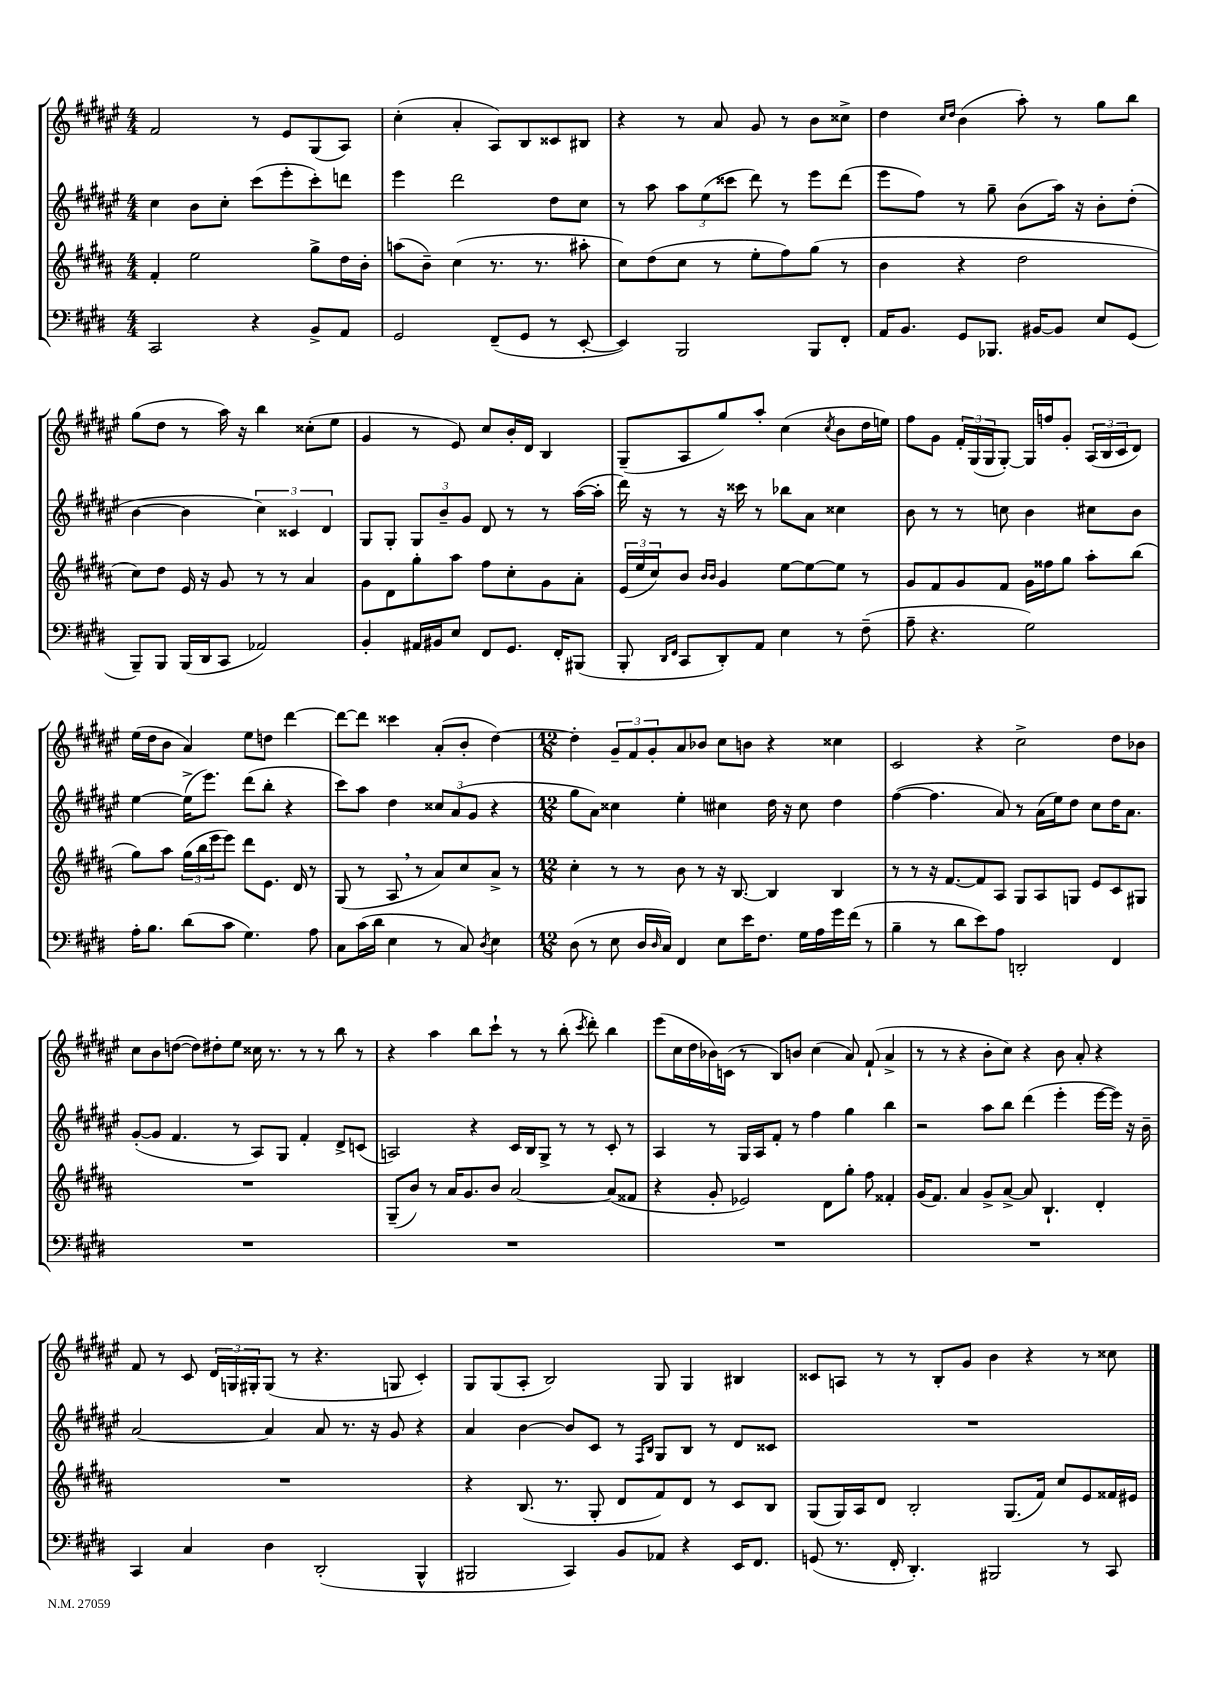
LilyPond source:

<<
\new StaffGroup <<
\new Staff = "s0" {
    \clef treble \key fis \major \numericTimeSignature \time 4/4
    fis'2 r8 eis'8 gis8( ais8) |
    cis''4-.( ais'4-. ais8) b8 cisis'8 bis8 |
    r4 r8 ais'8 gis'8 r8 b'8 cisis''8-> |
    dis''4 \grace { cis''16 dis''16 } b'4( ais''8-.) r8 gis''8 b''8 |
    gis''8( dis''8 r8 ais''16) r16 b''4 cisis''8-.( eis''8 |
    gis'4 r8 eis'8) cis''8 b'16-. dis'16 b4 |
    gis8--( ais8 gis''8) ais''8-. cis''4( \acciaccatura { cis''8 } b'8 dis''16 e''16) |
    fis''8 gis'8 \tuplet 3/2 { fis'16-. gis16( gis16 } gis8~-.) gis16 f''16 gis'8-. \tuplet 3/2 { ais16( b16 cis'16 } dis'8) |
    eis''16( dis''16 b'8 ais'4) eis''8 d''8 dis'''4~ |
    dis'''8~ dis'''8 cisis'''4 ais'8-.( b'8-. dis''4~) |
    \numericTimeSignature \time 12/8 dis''4-. \tuplet 3/2 { gis'8-- fis'8 gis'8-. } ais'8 bes'8 cis''8 b'8 r4 cisis''4 |
    cis'2 r4 cis''2-> dis''8 bes'8 |
    cis''8 b'8 d''8~( d''8) dis''8-. eis''8 cisis''16 r8. r8 r8 b''8 r8 |
    r4 ais''4 b''8 cis'''8-! r8 r8 b''8-.( \acciaccatura { cis'''8 } dis'''8-.) b''4 |
    eis'''8( cis''16 dis''16 bes'16) c'16( r8 b8) b'8 cis''4( ais'8) fis'8-!( ais'4-> |
    r8 r8 r4 b'8-. cis''8) r4 b'8 ais'8-. r4 |
    fis'8 r8 cis'8 \tuplet 3/2 { dis'16 g16 gis16-. } gis8( r8 r4. g8 cis'4-.) |
    gis8 gis8( ais8-. b2) gis8 gis4 bis4 |
    cisis'8 a8 r8 r8 b8-. gis'8 b'4 r4 r8 cisis''8 \bar "|." |
}
\new Staff = "s1" {
    \clef treble \key fis \major \numericTimeSignature \time 4/4
    cis''4 b'8 cis''8-. cis'''8( eis'''8-. cis'''8-.) d'''8 |
    eis'''4 dis'''2 dis''8 cis''8 |
    r8 ais''8 \tuplet 3/2 { ais''8 eis''8( cisis'''8 } dis'''8) r8 eis'''8 dis'''8( |
    eis'''8 fis''8) r8 gis''8-- b'8( ais''16) r16 b'8-. dis''8-.( |
    b'4~ b'4 \tuplet 3/2 { cis''4) cisis'4 dis'4 } |
    gis8 gis8-. \tuplet 3/2 { gis8 b'8-- gis'8 } dis'8 r8 r8 ais''16~( ais''16-. |
    dis'''16) r16 r8 r16 cisis'''16 r8 bes''8 ais'8 cisis''4 |
    b'8 r8 r8 c''8 b'4 cis''8 b'8 |
    eis''4~ eis''16->( eis'''8.) dis'''8( b''8-. r4 |
    cis'''8) ais''8 dis''4 \tuplet 3/2 { cisis''8 ais'8( gis'8 } r4 |
    \numericTimeSignature \time 12/8 gis''8 ais'8) cisis''4 eis''4-. cis''4 dis''16 r16 cis''8 dis''4 |
    fis''4~( fis''4. ais'8) r8 ais'16( eis''16) dis''8 cis''8 dis''16 ais'8. |
    gis'8~-.( gis'8 fis'4. r8 ais8) gis8 fis'4-. dis'8-> c'8( |
    a2) r4 cis'16 b16 gis8-> r8 r8 cis'8-. r8 |
    ais4 r8 gis16 ais16 fis'8-. r8 fis''4 gis''4 b''4 |
    r2 ais''8 b''8 dis'''4( eis'''4-. eis'''16~ eis'''16) r16 b'16-- |
    ais'2~ ais'4 ais'8 r8. r16 gis'8 r4 |
    ais'4 b'4~ b'8 cis'8 r8 \grace { fis16 b16 } gis8 b8 r8 dis'8 cisis'8 |
    R1. \bar "|." |
}
\new Staff = "s2" {
    \clef treble \key b \major \numericTimeSignature \time 4/4
    fis'4-. e''2 gis''8-> dis''16 b'16-. |
    a''8( b'8--) cis''4( r8. r8. ais''8-. |
    cis''8) dis''8( cis''8 r8 e''8-. fis''8) gis''8( r8 |
    b'4 r4 dis''2 |
    cis''8) dis''8 e'16 r16 gis'8 r8 r8 ais'4 |
    gis'8 dis'8 gis''8-. ais''8 fis''8 cis''8-. gis'8 ais'8-. |
    \tuplet 3/2 { e'16( e''16 cis''16) } b'8 \grace { b'16 b'16 } gis'4 e''8~ e''8~ e''8 r8 |
    gis'8 fis'8 gis'8 fis'8 gis'16 fisis''16 gis''8 ais''8-. b''8( |
    gis''8) ais''8 \tuplet 3/2 { gis''16( b''16 e'''16 } e'''8) dis'''8 e'8. dis'16 r8 |
    gis8( r8 ais8 \breathe r8 ais'8) cis''8 ais'8-> r8 |
    \numericTimeSignature \time 12/8 cis''4-. r8 r8 b'8 r8 r16 b8.~ b4 b4 |
    r8 r8 r16 fis'8.~ fis'8 ais8 gis8 ais8 g8 e'8 cis'8 gis8 |
    R1. |
    gis8--( b'8) r8 ais'16 gis'8. b'8 ais'2~ ais'8( fisis'8 |
    r4 gis'8-. ees'2) dis'8 gis''8-. fis''8 fisis'4-. |
    gis'16( fis'8.) ais'4 gis'8-> ais'8~-> ais'8 b4.-! dis'4-. |
    R1. |
    r4 b8.( r8. gis8-. dis'8 fis'8) dis'8 r8 cis'8 b8 |
    gis8( gis16) ais16 dis'8 b2-. gis8.( fis'16) cis''8 e'8 fisis'16 eis'16 \bar "|." |
}
\new Staff = "s3" {
    \clef bass \key e \major \numericTimeSignature \time 4/4
    cis,2 r4 b,8-> a,8 |
    gis,2 fis,8--( gis,8 r8 e,8~-. |
    e,4) b,,2 b,,8 fis,8-. |
    a,16 b,8. gis,8 bes,,8. bis,16~ bis,8 e8 gis,8( |
    b,,8--) b,,8 b,,16( dis,16 cis,8 aes,2) |
    b,4-. ais,16 bis,16 e8 fis,8 gis,8. fis,16-. bis,,8( |
    b,,8-. \grace { dis,16 fis,16 } cis,8 dis,8-.) a,8 e4 r8 fis8--( |
    a8-- r4. gis2) |
    a16-. b8. dis'8( cis'8 gis4.) a8 |
    cis8 cis'16( dis'16 e4 r8 cis8) \acciaccatura { dis8 } e4 |
    \numericTimeSignature \time 12/8 dis8( r8 e8 dis16 \grace { dis16 } cis16) fis,4 e8 e'16 fis8. gis16 a16 gis'16 fis'16( r8 |
    b4-- r8 dis'8 e'8) a8 d,2-. fis,4 |
    R1. |
    R1. |
    R1. |
    R1. |
    cis,4 cis4 dis4 dis,2-.( b,,4-^ |
    bis,,2 cis,4) b,8 aes,8 r4 e,16 fis,8. |
    g,8( r8. fis,16-. dis,4.-.) bis,,2 r8 cis,8 \bar "|." |
}
>>
>>
\layout { \context { \Score \remove "Bar_number_engraver" } }
